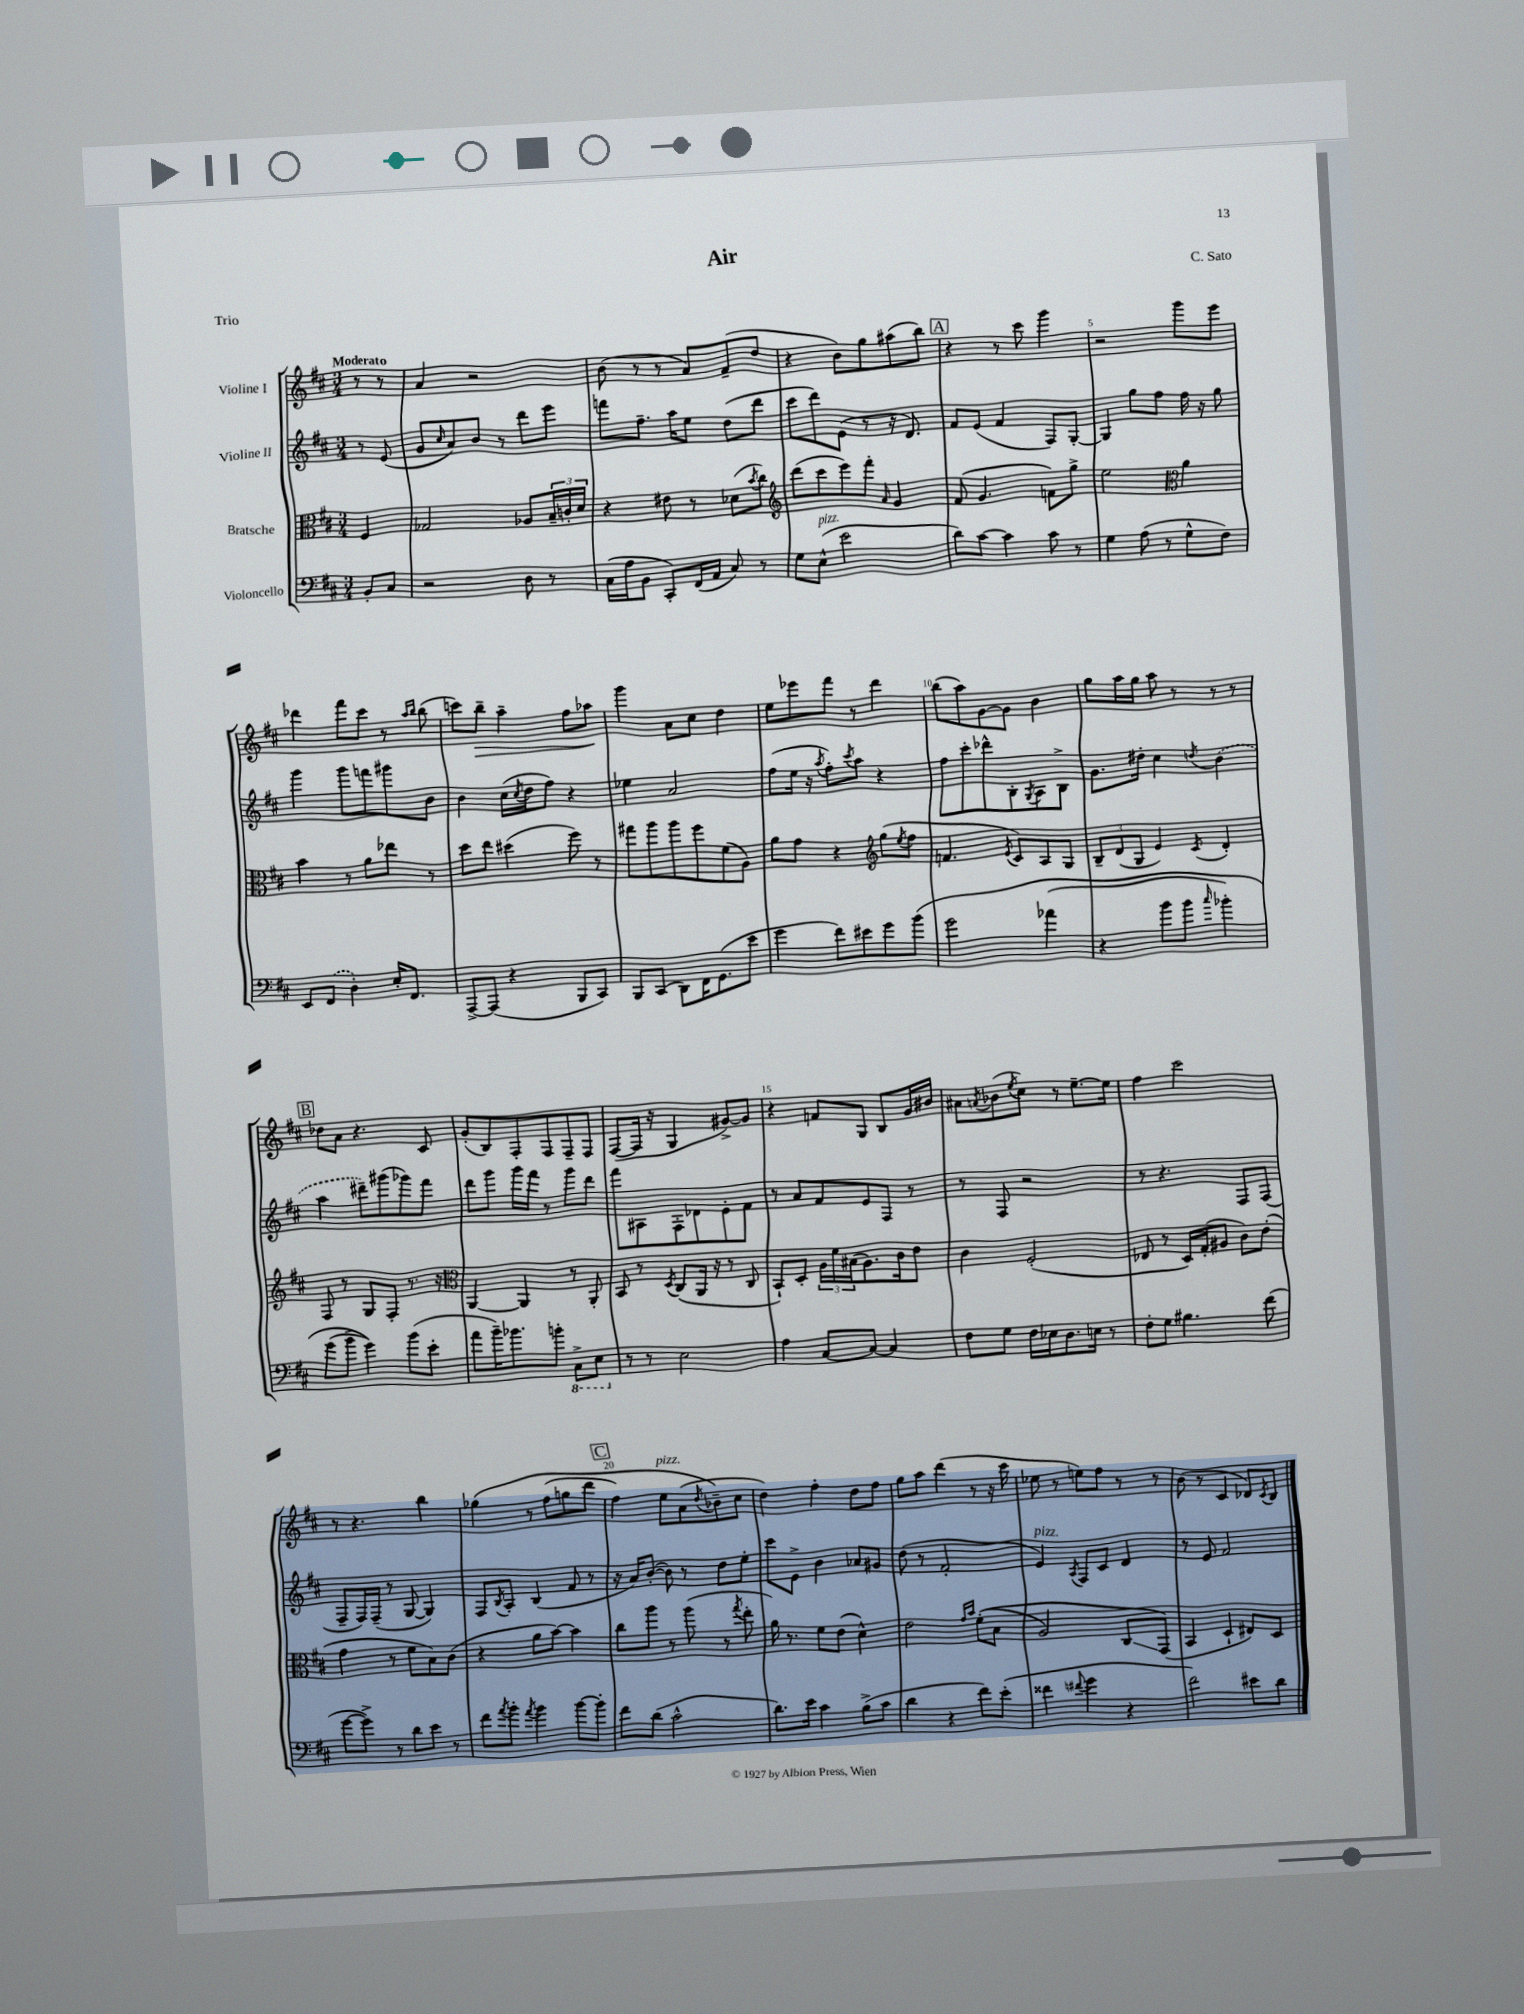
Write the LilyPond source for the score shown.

\header { title = "Air" composer = "C. Sato" piece = "Trio" }
<<
\new StaffGroup <<
\new Staff = "s0" \with { instrumentName = "Violine I" } {
    \clef treble \key d \major \numericTimeSignature \time 3/4 \partial 4 \tempo "Moderato"
    r8 r8 |
    a'4 r2 |
    b'8( r8 r8 a'8) fis'8--( d''8 |
    r4 b'8) g''8 ais''8( b''8) |
    \mark \markup { \box "A" } r4 r8 cis'''8 g'''4 |
    r2 g'''8 e'''8 |
    des'''4 fis'''8 cis'''8 r8 \grace { a''16 b''16 } b''8( |
    c'''8) b''8--\> a''4-- fis''8 aes''8\! |
    g'''4 a'8 cis''8 d''4 |
    e''8 ees'''8 fis'''8 r8 d'''4 |
    b''8( a''8) g'8~ g'8 b'4 |
    g''8 a''16 g''16 a''8 r8 r8 r8 |
    \mark \markup { \box "B" } des''8 a'8 r4. cis'8 |
    g'8-.( b8) fis8-. fis8 fis8-- fis8 |
    fis8~( fis16 r16 g4 gis'8~->) gis'8 |
    r4 f'8 g8 b8 g'16 bis'16 |
    ais'8 \acciaccatura { a'8 } bes'8( \acciaccatura { e''8 } cis''8) r8 e''8.~-- e''16 |
    fis''4 cis'''2 |
    r8 r4. b''4 |
    ges''4\( r8 fis''8( g''8 d'''8 |
    \mark \markup { \box "C" } fis''4) e''8^\markup { \italic "pizz." } a'8( \acciaccatura { d''8 } bes'8--\) cis''8 |
    d''4) fis''4-. d''8 fis''8 |
    g''8 a''8 d'''4( r8 r16 cis'''16 |
    ees''8 r8 e''8) fis''8 r8 r8 |
    b'8( r8 cis'4 des'8) \acciaccatura { cis'8 } b8 \bar "|." |
}
\new Staff = "s1" \with { instrumentName = "Violine II" } {
    \clef treble \key d \major \numericTimeSignature \time 3/4 \partial 4
    r8 e'8( |
    g'8 \grace { cis''16 } a'8) b'8 r8 d'''8 e'''8 |
    f'''8 fis''8.-- a''16 e''8 d''8( d'''8 |
    cis'''8 d'''8) e'8( r8 r16 d'8.) |
    \mark \markup { \box "A" } fis'8 e'8( fis'4 fis8) g8~-. |
    g4 g''8 fis''8 fis''16 r16 g''8 |
    g'''4 g'''8 f'''8 gis'''8 b'8 |
    b'4 cis''16( \acciaccatura { cis''8 } d''16 fis''8) r4 |
    ees''4 a'2 |
    fis''8( e''16 r16 \acciaccatura { a''8 } fis''8-.) \acciaccatura { cis'''8 } a''8 r4 |
    fis''8 cis'''8-. des'''8-^ b8-. \acciaccatura { g8 } a8 b8-> |
    g'8. dis''16-. cis''4 \acciaccatura { d''8 } \once \slurDashed b'4( |
    \mark \markup { \box "B" } a''4 dis'''8--) gis'''8( ges'''8) fis'''8 |
    d'''8 g'''8 g'''16 fis'''16 r8 g'''8 d'''8 |
    fis'''8 ais8 fis8-. des'8 e'8-. fis'8 |
    r8 a'8 fis'8 e'8 fis8 r8 |
    r8 fis8 r2 |
    r8 r4. fis8 fis8( |
    fis8-- fis16) fis16--( r8 g8~ g4) |
    fis8 \acciaccatura { b8 } a8-. b4( fis'8 r8 |
    \mark \markup { \box "C" } r16 a'16) b'8~-.( b'8) r8 d''8 e''8-. |
    cis'''8 e'8-> b'4 aes'8 gis'8 |
    d''8( r8 fis'2-. |
    e'4^\markup { \italic "pizz." }) \acciaccatura { a8 } fis8 cis'8 d'4 |
    r8 e'8 fis'2 \bar "|." |
}
\new Staff = "s2" \with { instrumentName = "Bratsche" } {
    \clef alto \key d \major \numericTimeSignature \time 3/4 \partial 4
    fis4 |
    ges2 aes8 \tuplet 3/2 { b16-- c'16-. d'16 } |
    r4 eis'8 r8 des'8( \acciaccatura { b'8 } cis''8) |
    \clef treble d'''8( cis'''8 e'''8) fis'''8-. \grace { a'16 } g'4 |
    \mark \markup { \box "A" } fis'8( g'4. f'8) g''8-> |
    e''2 \clef alto a'4 |
    b'4 r8 a'8 ees''8 r8 |
    d''8 e''8 dis''4( fis''8) r8 |
    gis''8 a''8 a''8 fis''8 fis'8( a8) |
    a'8 g'8 r4 \clef treble g''8( \acciaccatura { e''8 } fis''8 |
    f'4. \acciaccatura { e'8 } cis'8) a8 g8 |
    \tuplet 3/2 { b8-- d'8( g8 } e'4) \acciaccatura { cis'8 } d'4-. |
    \mark \markup { \box "B" } fis8 r8 g8 fis8-. r8. r16 |
    \clef alto a,4~ a,4 r8 a,8-. |
    b,8 r8 \acciaccatura { d8 } cis8( a,16 r16 r8 cis8 |
    b,8-!) d8-. \tuplet 3/2 { a16 fis'16 bis16( } a8.) cis'16 e'8 |
    cis'4 fis2-.( |
    ees8 r8 d16) g16-.( ais8 cis'8) e'8-.( |
    g'4 r8 fis'8 b8) cis'8( |
    r4 a'8 b'8~) b'4 |
    \mark \markup { \box "C" } cis''8 a''8 r8 a''8( r8 \acciaccatura { g''8 } e''8-. |
    a'16) r8. fis'8 e'8( d'4-^) |
    e'2 \grace { g'16 b'16 } fis'8-.(\( b8 |
    a2) cis8\glissando g,8(\) |
    b,4 d4-! eis8) d8 \bar "|." |
}
\new Staff = "s3" \with { instrumentName = "Violoncello" } {
    \clef bass \key d \major \numericTimeSignature \time 3/4 \partial 4
    b,8-. cis8 |
    r2 d8 r8 |
    cis16( a16 b,8 cis,8-.) fis,16( a,16 cis8) r8 |
    g8 e8-^^\markup { \italic "pizz." }( e'2 |
    \mark \markup { \box "A" } d'8) cis'8~ cis'4 cis'8 r8 |
    g4 a8( r8 g8-^ fis8) |
    e,8 \once \slurDashed fis,8( d4-.) e16-. fis,8. |
    a,,8~-> a,,8( r4 b,,8 cis,8) |
    b,,8 cis,8( d,8) fis,16 g,8.( e'8 |
    g'4 fis'8) eis'8 g'8 b'8\( |
    g'2 aes'4( |
    r4 b'8 b'8 \grace { cis''16 } bes'4-.) |
    \mark \markup { \box "B" } g'8( b'8-> g'4)\) b'8( e'8-. |
    a'8 b'16--) bes'8. b'8-. \ottava #-1 cis,8-> e,8 \ottava #0 |
    r8 r8 e2 |
    a4 cis8~ cis8~ cis4 |
    fis8 g8 fis16 ees16 d8. e16 r8 |
    fis8-. g8 bis4. fis'8( |
    g'8~ g'8->) r8 d'8 e'8 r8 |
    fis'8 \acciaccatura { a'8 } b'8-. \acciaccatura { a'8 } b'4 b'8~ b'8-. |
    \mark \markup { \box "C" } fis'8 d'8( cis'2-^ |
    d'8.) e'16 cis'4 b8->( cis'8 |
    d'4 r4 fis'8) e'8-.( |
    fisis'4 \appoggiatura { fis'8 } g'4 r4 |
    fis'2) eis'8 d'8 \bar "|." |
}
>>
>>
\layout { \context { \Score \override BarNumber.break-visibility = ##(#f #t #t) barNumberVisibility = #(every-nth-bar-number-visible 5) } }
